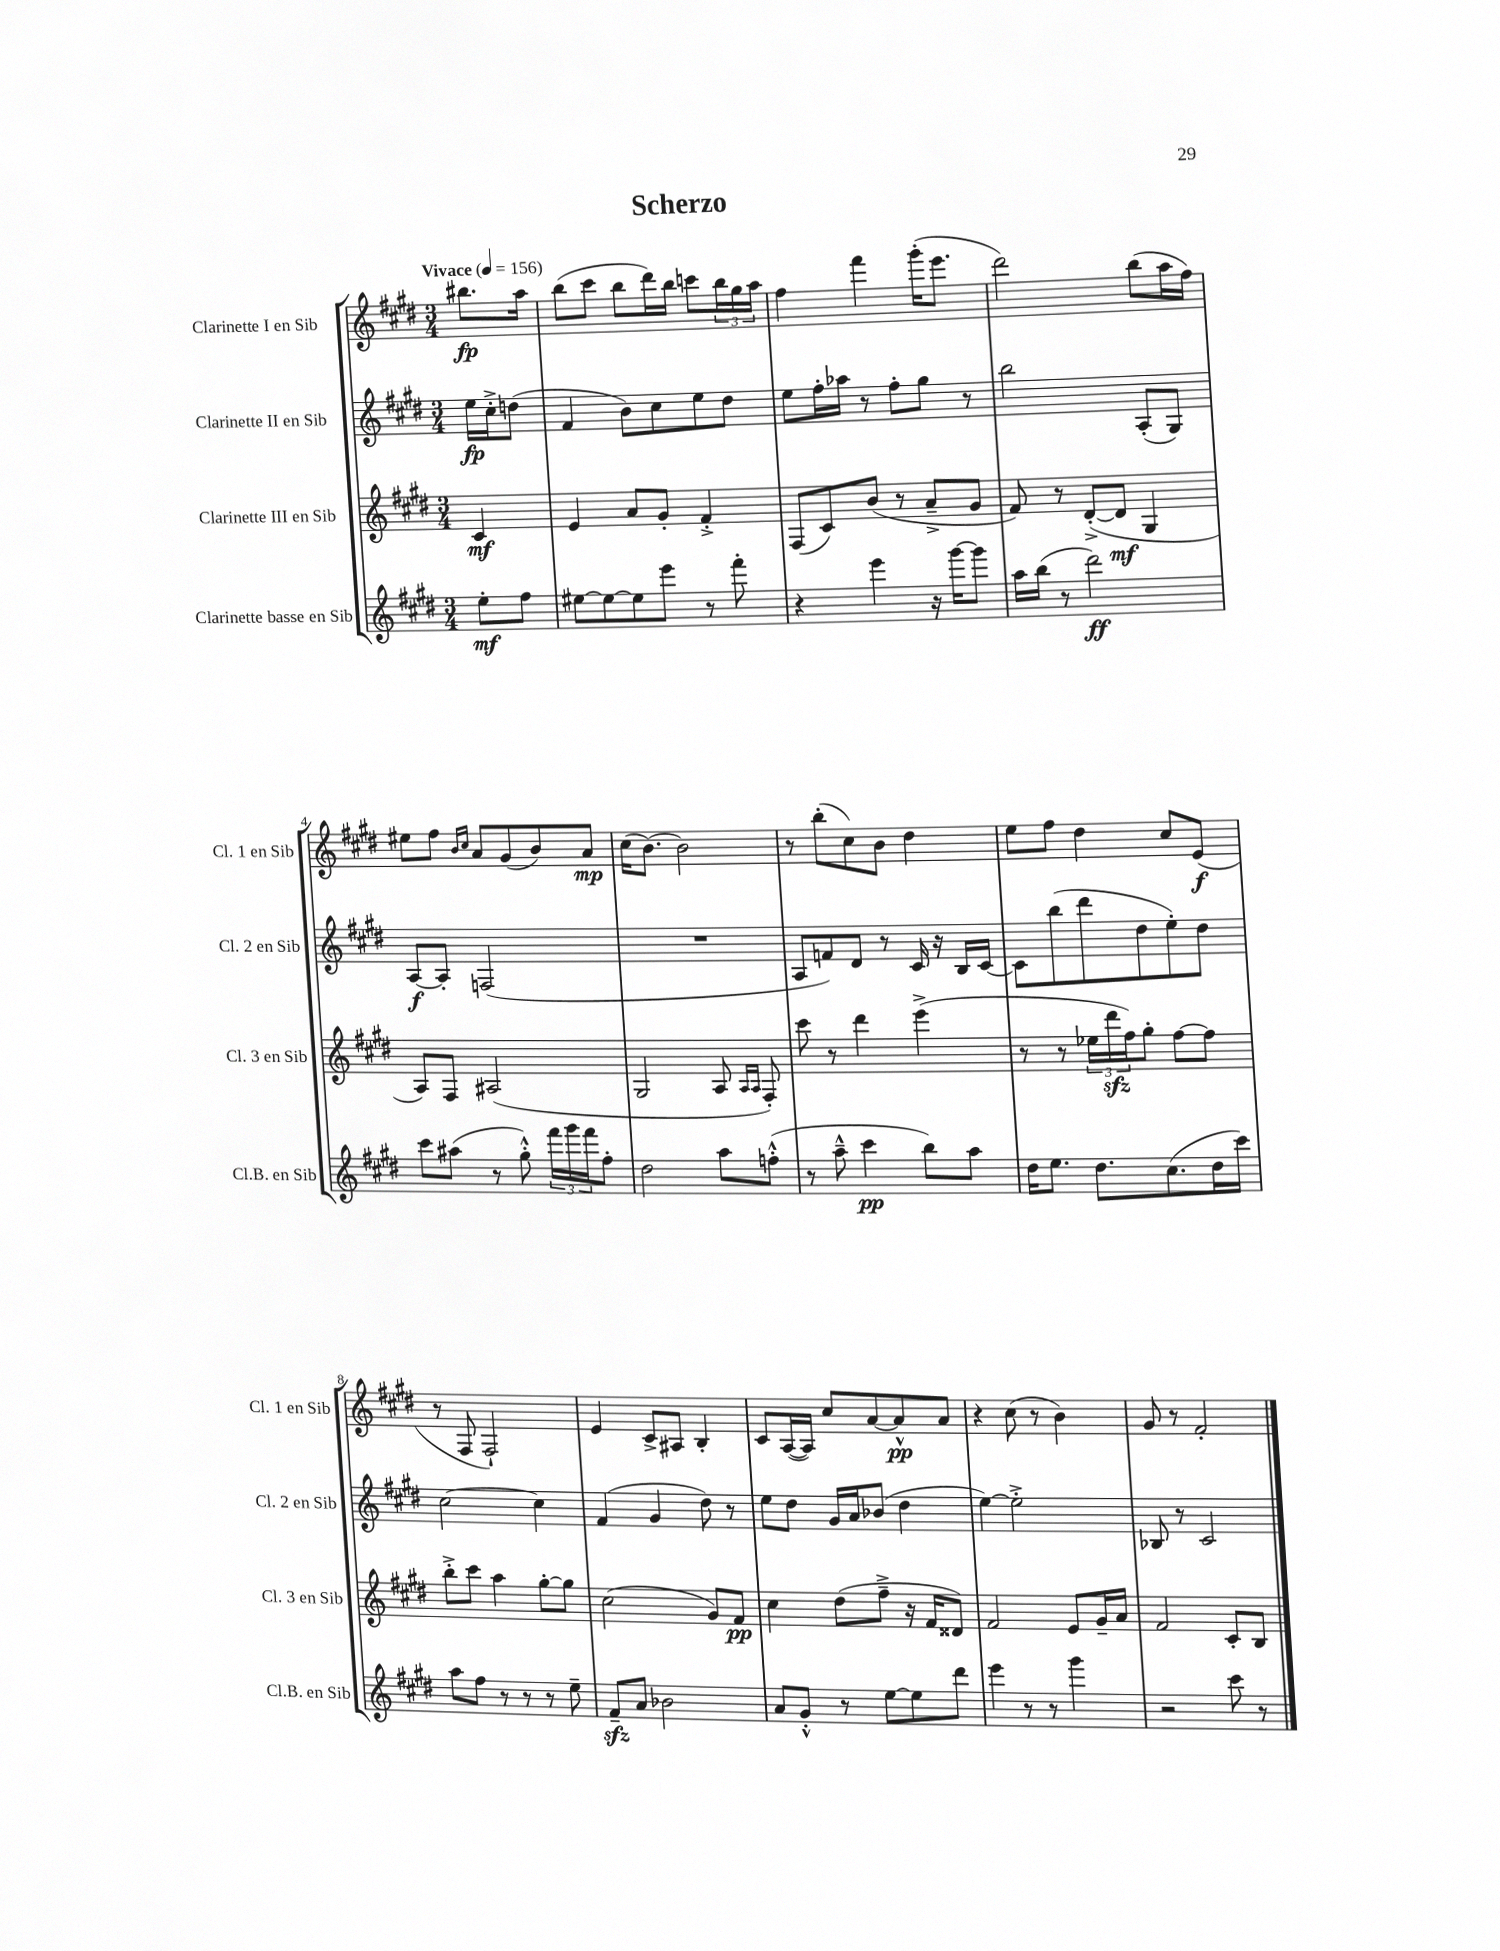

**kern	**dynam	**kern	**dynam	**kern	**dynam	**kern	**dynam
*part4	*part4	*part3	*part3	*part2	*part2	*part1	*part1
*staff4	*staff4	*staff3	*staff3	*staff2	*staff2	*staff1	*staff1
*I"Clarinette basse en Sib	*	*I"Clarinette III en Sib	*	*I"Clarinette II en Sib	*	*I"Clarinette I en Sib	*
*I'Cl.B. en Sib	*	*I'Cl. 3 en Sib	*	*I'Cl. 2 en Sib	*	*I'Cl. 1 en Sib	*
*clefG2	*	*clefG2	*	*clefG2	*	*clefG2	*
*k[f#c#g#d#]	*	*k[f#c#g#d#]	*	*k[f#c#g#d#]	*	*k[f#c#g#d#]	*
*M3/4	*	*M3/4	*	*M3/4	*	*M3/4	*
*MM156	*	*MM156	*	*MM156	*	*MM156	*
=	=	=	=	=	=	=	=
!	!	!	!	!	!	!LO:TX:a:B:t=Vivace	!
8ee'\L	mf	4c#/	mf	16ee\LL	fp	8.bb#X\L	fp
.	.	.	.	16cc#'^\J	.	.	.
8ff#\J	.	.	.	(8ddn\J	.	.	.
.	.	.	.	.	.	16aa\Jk	.
=1	=1	=1	=1	=1	=1	=1	=1
[8ee#X\L	.	4e/	.	4f#/	.	(8bb\L	.
8ee#\_	.	.	.	.	.	8ccc#\J	.
8ee#\]	.	8a/L	.	8b\L)	.	8bb\L	.
8eee\J	.	8g#'/J	.	8cc#\	.	16ddd#\L)	.
.	.	.	.	.	.	16bb\JJ	.
8r	.	4f#'^/	.	8ee\	.	8cccn\L	.
8fff#'\	.	.	.	8dd#\J	.	24bb\L	.
.	.	.	.	.	.	24gg#\	.
.	.	.	.	.	.	24aa\JJ	.
=2	=2	=2	=2	=2	=2	=2	=2
4r	.	(8F#/L	.	8ee\L	.	4ff#\	.
.	.	8c#/)	.	16ff#'\L	.	.	.
.	.	.	.	16aa-X\JJ	.	.	.
4eee\	.	(8b/J	.	8r	.	4fff#\	.
.	.	8r	.	8ff#'\L	.	.	.
16r	.	8a~^/L	.	8gg#\J	.	(16ggg#'\KL	.
[16ggg#\KL	.	.	.	.	.	8.eee\J	.
8ggg#\J]	.	8g#/J	.	8r	.	.	.
=3	=3	=3	=3	=3	=3	=3	=3
16aa\LL	.	8f#/)	.	2bb\	.	2ddd#\)	.
(16bb\JJ	.	.	.	.	.	.	.
8r	.	8r	.	.	.	.	.
2ddd#\)	ff	([8d#'^/L	.	.	.	.	.
.	.	8d#/J]	mf	.	.	.	.
.	.	4G#/	.	(8A'/L	.	(8bb\L	.
.	.	.	.	8G#/J)	.	16aa\L	.
.	.	.	.	.	.	16ff#\JJ)	.
!!LO:LB:g=z
=4	=4	=4	=4	=4	=4	=4	=4
8ccc#\L	.	8A/L)	.	[8A/L	f	8ee#X\L	.
(8aa#X\J	.	8F#/J	.	8A'/J]	.	8ff#\J	.
.	.	.	.	.	.	16qqb/LL	.
.	.	.	.	.	.	16qqcc#/JJ	.
8r	.	(2A#X/	.	(2Fn/	.	8a/L	.
8gg#'^^\)	.	.	.	.	.	(8g#/	.
24fff#\LL	.	.	.	.	.	8b/)	.
24ggg#\	.	.	.	.	.	.	.
24fff#\J	.	.	.	.	.	.	.
8ff#'\J	.	.	.	.	.	8a/J	mp
=5	=5	=5	=5	=5	=5	=5	=5
2dd#\	.	2G#/	.	2.r	.	(16cc#\KL	.
.	.	.	.	.	.	[8.b\J)	.
.	.	.	.	.	.	2b\]	.
8aa\L	.	8A/	.	.	.	.	.
.	.	16qqA/LL	.	.	.	.	.
.	.	16qqA/JJ	.	.	.	.	.
(8ffn'^^\J	.	8F#'/)	.	.	.	.	.
=6	=6	=6	=6	=6	=6	=6	=6
8r	.	8ccc#\	.	8A/L	.	8r	.
8aa~^^\	.	8r	.	8fn/)	.	(8bb'\L	.
4ccc#\	pp	4ddd#\	.	8d#/J	.	8cc#\)	.
.	.	.	.	8r	.	8b\J	.
8bb\L)	.	(4eee^\	.	16c#/	.	4dd#\	.
.	.	.	.	16r	.	.	.
8aa\J	.	.	.	16B/LL	.	.	.
.	.	.	.	[16c#/JJ	.	.	.
=7	=7	=7	=7	=7	=7	=7	=7
16dd#\KL	.	8r	.	8c#\L]	.	8ee\L	.
8.ee\J	.	.	.	.	.	.	.
.	.	8r	.	(8bb\	.	8ff#\J	.
8.dd#\L	.	24ee-X\LL	.	8ddd#\	.	4dd#\	.
.	.	24ddd#zz\	.	.	.	.	.
.	.	24ff#\J)	.	.	.	.	.
.	.	8gg#'\J	.	8dd#\	.	.	.
(8.cc#\	.	.	.	.	.	.	.
.	.	[8ff#\L	.	8ee'\)	.	8cc#/L	.
16dd#\L	.	8ff#\J]	.	8dd#\J	.	(8e/J	f
16ccc#\JJ)	.	.	.	.	.	.	.
!!LO:LB:g=z
=8	=8	=8	=8	=8	=8	=8	=8
8aa\L	.	8bb'^\L	.	[2cc#\	.	8r	.
8ff#\J	.	8ccc#\J	.	.	.	8F#/	.
8r	.	4aa\	.	.	.	2F#`/)	.
8r	.	.	.	.	.	.	.
8r	.	[8gg#'\L	.	4cc#\]	.	.	.
8ee~\	.	8gg#\J]	.	.	.	.	.
=9	=9	=9	=9	=9	=9	=9	=9
8f#zz~/L	.	(2cc#\	.	(4f#/	.	4e/	.
8a/J	.	.	.	.	.	.	.
2b-X\	.	.	.	4g#/	.	8c#^/L	.
.	.	.	.	.	.	8A#X/J	.
.	.	8g#/L)	.	8dd#\)	.	4B'/	.
.	.	8f#/J	pp	8r	.	.	.
=10	=10	=10	=10	=10	=10	=10	=10
8a/L	.	4cc#\	.	8ee\L	.	8c#/L	.
8g#'^^/J	.	.	.	8dd#\J	.	([16A/L	.
.	.	.	.	.	.	16A/JJ])	.
8r	.	(8dd#\L	.	16g#/LL	.	8cc#/L	.
.	.	.	.	16a/J	.	.	.
[8ee\L	.	8ff#~^\J	.	(8b-X/J	.	[8a/	.
8ee\]	.	16r	.	4dd#\	.	8a^^/]	pp
.	.	16f#/KL	.	.	.	.	.
8ddd#\J	.	8d##X/J)	.	.	.	8a/J	.
=11	=11	=11	=11	=11	=11	=11	=11
4eee\	.	2f#/	.	[4ee\)	.	4r	.
8r	.	.	.	2ee'^\]	.	(8cc#\	.
8r	.	.	.	.	.	8r	.
4ggg#\	.	8e/L	.	.	.	4b\)	.
.	.	16g#~/L	.	.	.	.	.
.	.	16a/JJ	.	.	.	.	.
=12	=12	=12	=12	=12	=12	=12	=12
2r	.	2f#/	.	8B-X/	.	8g#/	.
.	.	.	.	8r	.	8r	.
.	.	.	.	2c#/	.	2f#'/	.
8ccc#\	.	8c#'/L	.	.	.	.	.
8r	.	8B/J	.	.	.	.	.
==	==	==	==	==	==	==	==
*-	*-	*-	*-	*-	*-	*-	*-
